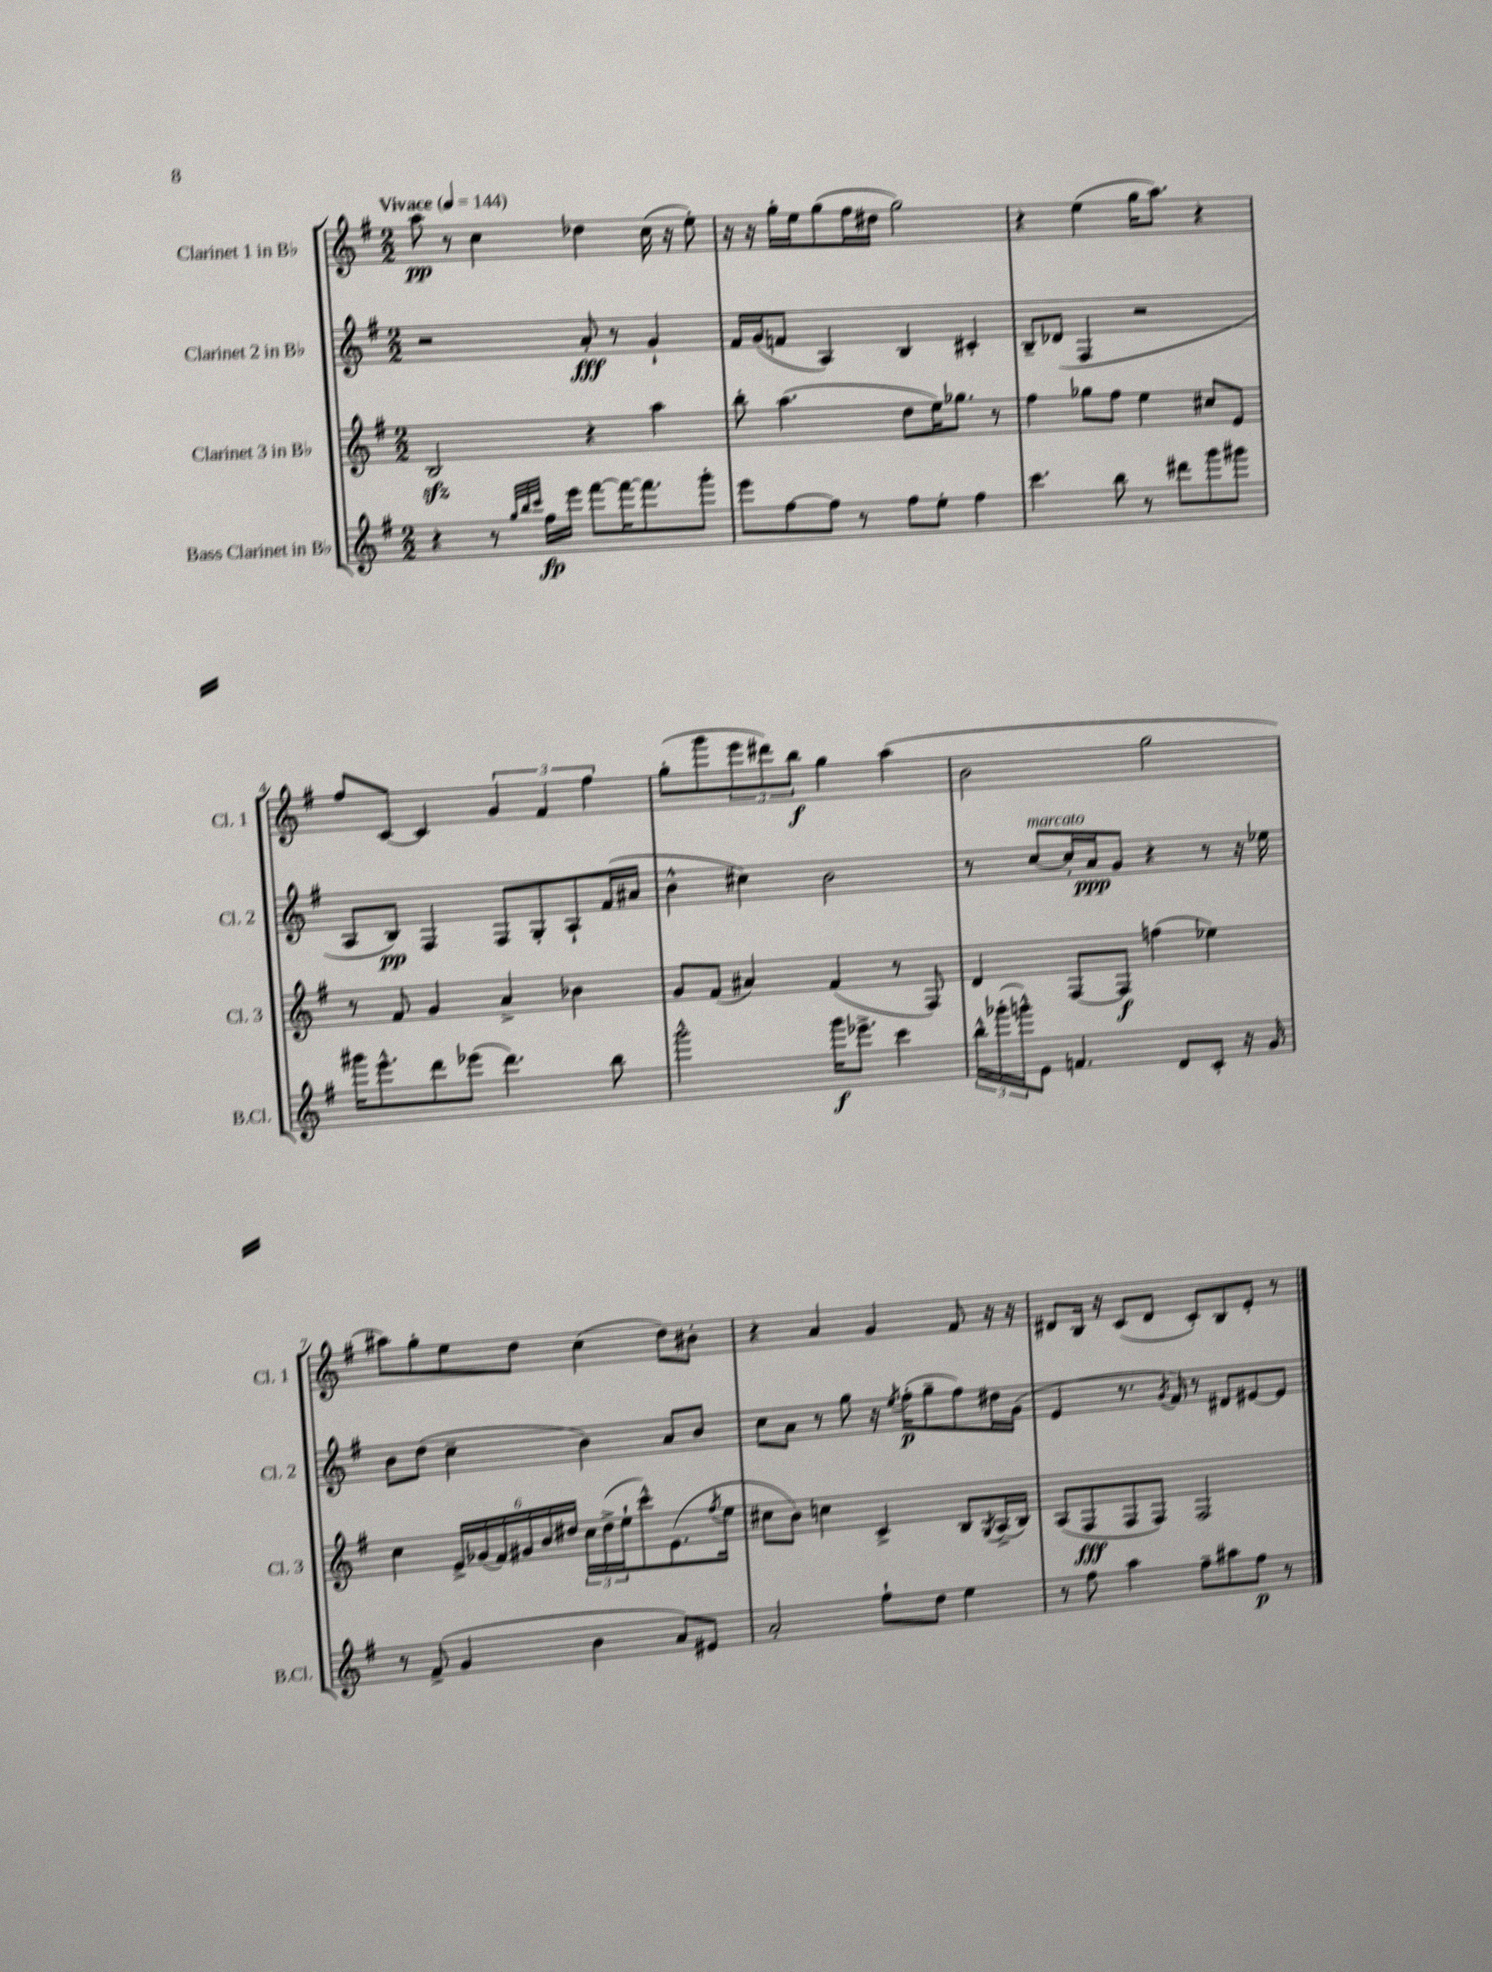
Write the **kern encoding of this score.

**kern	**kern	**kern	**kern
*staff4	*staff3	*staff2	*staff1
*clefG2	*clefG2	*clefG2	*clefG2
*k[f#]	*k[f#]	*k[f#]	*k[f#]
*M2/2	*M2/2	*M2/2	*M2/2
*MM144	*MM144	*MM144	*MM144
4r	2B/	2r	8aa\
.	.	.	8r
8r	.	.	4cc\
32qqgg/LLL	.	.	.
32qqbb/	.	.	.
32qqccc/JJJ	.	.	.
16ff#\LL	.	.	.
16eee\JJ	.	.	.
[8fff#\L	4r	8a'/	4dd-\
16fff#\_K	.	8r	.
8.fff#\]	.	.	.
.	4aa\	4g`/	(16cc\
.	.	.	16r
8ggg'\J	.	.	8ee'\)
=	=	=	=
8eee\L	8bb'\	16f#/LL	16r
.	.	(16g/J	16r
[8ff#\	(4.aa\	8f/J	16gg'\LL
.	.	.	16ee\J
8ff#\]J	.	4A/)	(8gg\
8r	.	.	16ff#\L
.	.	.	16dd#\JJ
8ff#\L	8dd\L	4B/	2gg\)
8ee'\J	16ee\K)	.	.
.	8.gg-\J	.	.
4ff#\	.	4c#'/	.
.	8r	.	.
=	=	=	=
4.ccc\	4ff#\	8B~/L	4r
.	.	(8d-/J	.
.	8gg-\L	4F#/	(4ee\
8bb\	8ff#\J	.	.
8r	4ee\	2r	16gg\LK
.	.	.	8.aa\J)
8ddd#\L	.	.	.
8ggg\	8cc#/L	.	4r
8ggg#\J	8e/J	.	.
=	=	=	=
16ggg#\LK	8r	8A/L	8ff#/L
8.eee^^\	.	.	.
.	8f#/	8B/J)	[8c/J
8ddd\	4g/	4F#/	4c/]
(8eee-\J	.	.	.
4.ddd\)	4a^/	8F#/L	6g/
.	.	8G'/	.
.	.	.	6f#/
.	4b-\	8A`/	.
.	.	.	6ff#\
8bb\	.	(16f#/L	.
.	.	16a#/JJ	.
=	=	=	=
2ggg^^\	8g/L	4b^^\	(8gg'\L
.	(8f#/J	.	8ggg\
.	4a#/)	4cc#\)	12eee\
.	.	.	12ddd#\)
.	.	.	12bb\J
16ggg\LK	(4f#/	2b\	4gg\
8.eee-^\J	.	.	.
4ccc\	8r	.	(4aa\
.	8F#/)	.	.
=	=	=	=
24bb^^\LL	4d/	8r	2b\
(24ggg-'\	.	.	.
24ggg^^\J)	.	.	.
8e\J	.	[8cc/L	.
4.f/	[8F#/L	16cc'/]L	.
.	.	16a/J	.
.	8F#/]J	8g/J	.
.	(4ff\	4r	2gg\
8d/L	.	.	.
8c'/J	4ee-\)	8r	.
16r	.	16r	.
16g/	.	16ee-\	.
=	=	=	=
8r	4cc\	8b\L	8aa#\L)
(8f#^/	.	(8dd\J	8gg'\
4g/	24e^/LL	4cc~\	8ee\
.	(24g-/	.	.
.	24f#/)	.	.
.	24g#/	.	8dd\J
.	24b/	.	.
.	24dd#/JJ	.	.
4b\	24cc\LL	4b\)	(4cc\
.	(24dd#^\	.	.
.	24ee`\J	.	.
.	8ccc^^\)	.	.
8a/L)	(8.e\	8a/L	8dd\L)
8e#/J	.	8b/J	8b#'\J
.	8qff#/	.	.
.	16ee\Jk	.	.
=	=	=	=
2a'/	8cc#\L	8cc\L	4r
.	8b\J)	8a\J	.
.	4cc\	8r	4a/
.	.	8gg\	.
8ff#`\L	4c^/	16r	4g/
.	.	8qee/	.
.	.	(16ff#'\LK	.
8dd\J	.	8gg~\	.
4ee\	8B/L	8ff#\)	8f#/
.	8qG/	.	.
.	(16A^/L	16dd#\L	16r
.	16B/JJ)	(16g\JJ	16r
=	=	=	=
8r	(8A/L	4e/	8d#/L
8ff#\	8F#/	.	16B/Jk
.	.	.	16r
4aa\	8F#/	8.r	(8c/L
.	8F#/J)	.	8d#/J
.	.	8qg/	.
.	.	16f#/)	.
8ff#~\L	2F#/	8r	8c'/L)
8aa#\	.	8d#/L	8B/
8ff#\J	.	[8e#/	8e'/J
8r	.	8e#/]J	8r
==	==	==	==
*-	*-	*-	*-
